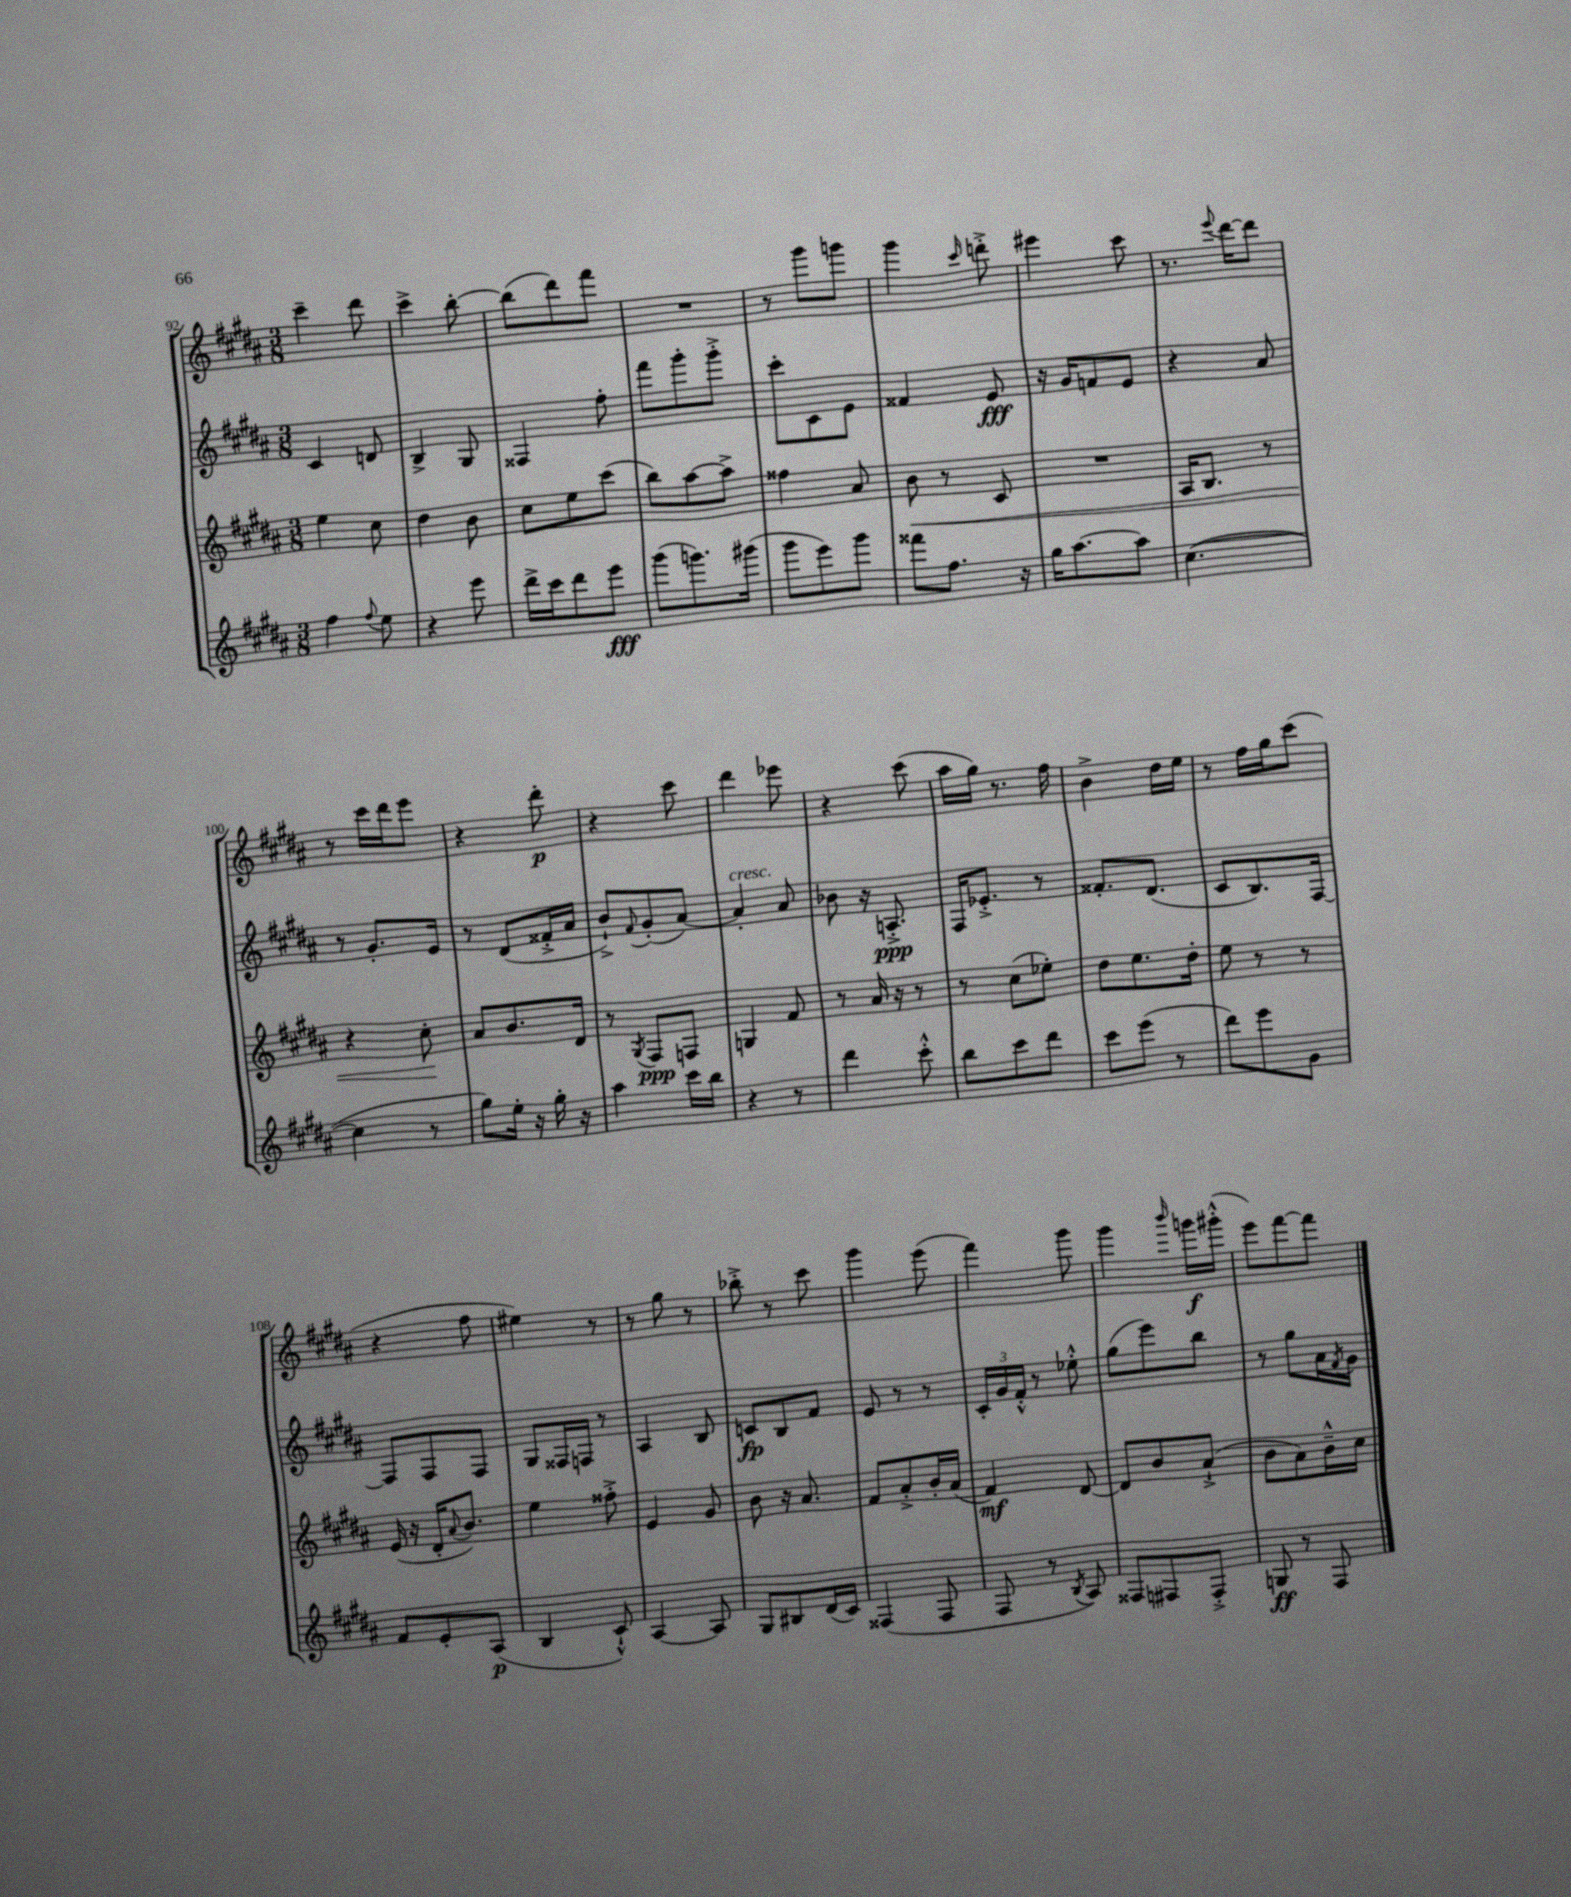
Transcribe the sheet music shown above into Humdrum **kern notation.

**kern	**kern	**kern	**kern
*staff4	*staff3	*staff2	*staff1
*clefG2	*clefG2	*clefG2	*clefG2
*k[f#c#g#d#a#]	*k[f#c#g#d#a#]	*k[f#c#g#d#a#]	*k[f#c#g#d#a#]
*M3/8	*M3/8	*M3/8	*M3/8
4ff#	4ee	4c#	4ccc#~
8qqff#	.	.	.
8ee	8cc#	8d	8ddd#
=	=	=	=
4r	4dd#	4B^	4ccc#^
8eee	8b	8G#	[8bb'
=	=	=	=
16ddd#^	8cc#	4F##	(8bb]
16ccc#	.	.	.
8ddd#	8ee	.	8ddd#)
8eee	(8ccc#	8ff#'	8fff#
=	=	=	=
(8ggg#	8bb)	8fff#	4.r
8.ggg)	[8aa#	8ggg#'	.
.	8aa#^]	8ggg#'^	.
(16ggg#	.	.	.
=	=	=	=
8ggg#	4ff##	8ccc#'	8r
8eee)	.	8c#	8ggg#
8ggg#	8a#	8e	8ggg
=	=	=	=
8fff##	8b	4f##	4ggg#
8.ff#	8r	.	.
.	.	.	16qqccc#
.	8c#	8e	8ddd'^
16r	.	.	.
=	=	=	=
16gg#	4.r	16r	4eee#
[8.aa#	.	16g#	.
.	.	8f	.
8aa#]	.	8e	8ccc#
=	=	=	=
([4.cc#	16A#	4r	8.r
.	8.B	.	.
.	.	.	8qqeee
.	.	.	[16ddd#
.	8r	8a#	8ddd#]
=	=	=	=
4cc#]	4r	8r	8r
.	.	8.g#'	16ccc#
.	.	.	16ddd#
8r	8cc#'	.	8eee
.	.	16e	.
=	=	=	=
8gg#)	8a#	8r	4r
16ee'	8.b	(8d#	.
16r	.	.	.
16gg#'	.	16f##'^	8ddd#'
16r	16d#	16a#	.
=	=	=	=
4aa#	8r	8b`^)	4r
.	8qG#	8qqf#	.
.	8F#	(8g#'	.
16ccc#	8F	[8a#)	8ccc#
16bb	.	.	.
=	=	=	=
4r	4G	4a#']	4ddd#
8r	8f#	8a#	8eee-
=	=	=	=
4ddd#	8r	8b-	4r
.	16a#	16r	.
.	16r	8.A'^	.
8ccc#'^^	8r	.	(8ccc#
=	=	=	=
8bb	8r	16F#	16aa#
.	.	8.e-'^	16gg#)
8ccc#	(8cc#	.	8.r
8ddd#	8ee-')	8r	.
.	.	.	16ff#
=	=	=	=
8ccc#	8dd#	8.f##'	4b^
(8eee	8.ee	.	.
.	.	(8.d#	.
8r	.	.	16dd#
.	16dd#'	.	16ee
=	=	=	=
8ddd#)	8ee	8c#	8r
8eee	8r	8.B)	16ff#
.	.	.	16gg#
8g#	8r	.	(8ccc#
.	.	[16F#	.
=	=	=	=
8f#	(16e	8F#]	4r
.	16r	.	.
8e'	16d#'	8F#	.
.	8qqa#	.	.
.	8.b)	.	.
(8A#	.	8F#	8ff#
=	=	=	=
4B	4ee	8G#	4ee#)
.	.	16F##	.
.	.	16F	.
8c#`^^)	8ff##'^	8r	8r
=	=	=	=
[4A#	4e	4A#	8r
.	.	.	8gg#
8A#]	8g#	8B	8r
=	=	=	=
8G#	8b	8c	8bb-'^
8B#	16r	8B	8r
.	8.a#	.	.
(16d#	.	8f#	8ccc#
16c#)	.	.	.
=	=	=	=
(4F##	8f#	8e	4ggg#
.	8a#'^	8r	.
8F##	16b'	8r	(8eee
.	(16a#	.	.
=	=	=	=
8F#	4f#)	24c#'	4fff#)
.	.	24g#	.
.	.	24f#'^^	.
8r	.	8r	.
8qB	.	.	.
8A#)	[8d#	8ee-'^^	8ggg#
=	=	=	=
8F##	8d#]	(8gg#	4ggg#
8F#	8b	8eee)	.
.	.	.	16qqbbb
8F#'^	(8a#`^	8bb	16ggg
.	.	.	(16ggg#'^^
=	=	=	=
8G	8b	8r	8eee)
8r	8a#)	8gg#	[8fff#
8F#	16b~^^	16a#	8fff#]
.	.	8qf#	.
.	16cc#	16g#	.
==	==	==	==
*-	*-	*-	*-
